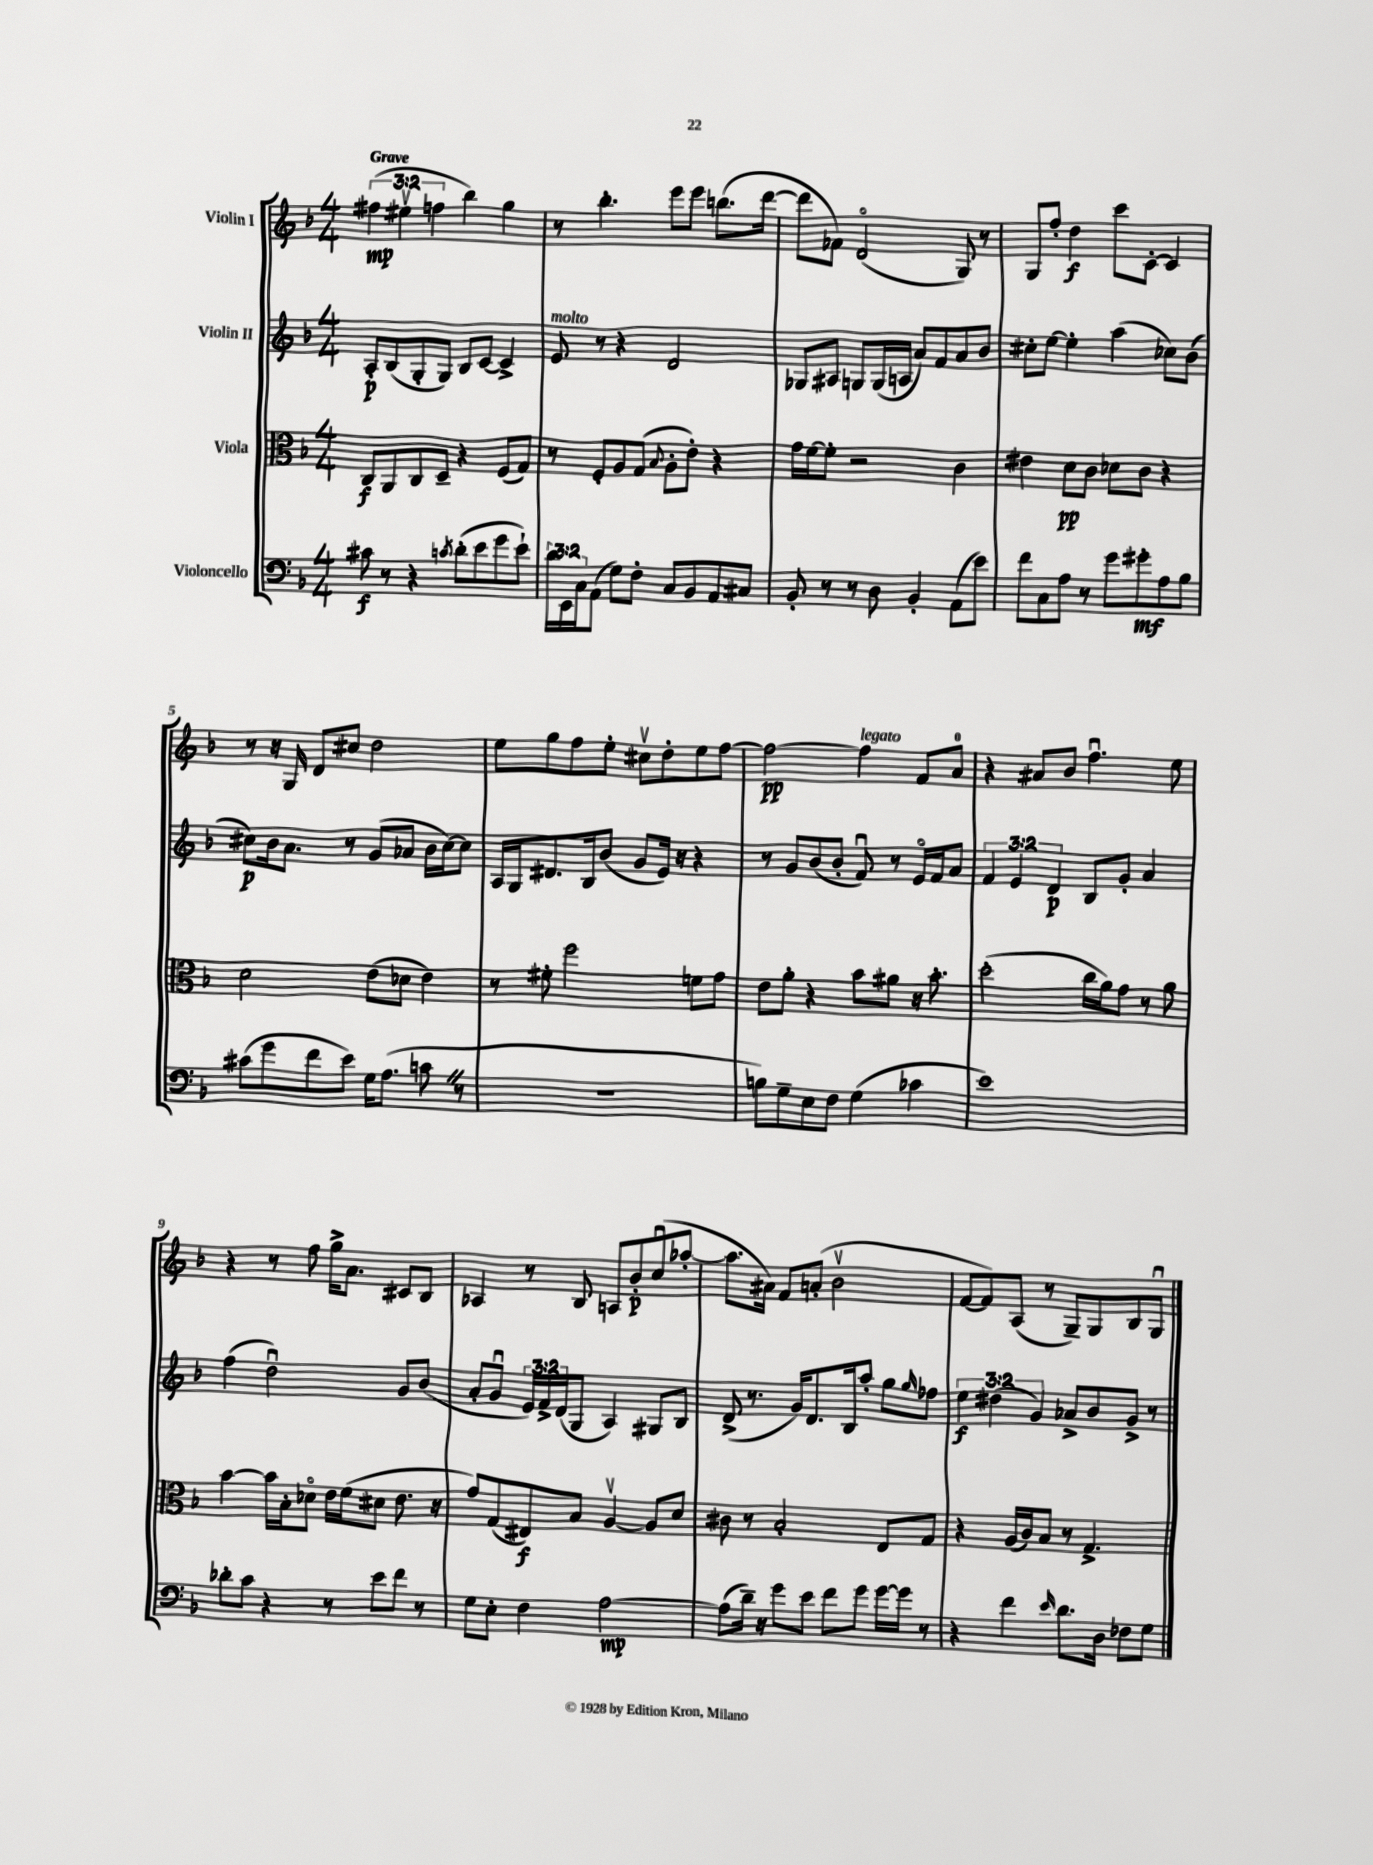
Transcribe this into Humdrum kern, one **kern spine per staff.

**kern	**kern	**kern	**kern
*staff4	*staff3	*staff2	*staff1
*clefF4	*clefC3	*clefG2	*clefG2
*k[b-]	*k[b-]	*k[b-]	*k[b-]
*M4/4	*M4/4	*M4/4	*M4/4
8c#	8C	8A'	(6ff#
8r	8AA	(8B-	.
.	.	.	6ee#v
4r	8C	8G'	.
.	.	.	6ff
.	8D~	8G)	.
8qc	.	.	.
(8d'	4r	8B-	4bb-)
8e	.	[8c	.
8g	(8F	4c^]	4gg
8e`)	8G)	.	.
=	=	=	=
24d	8r	8e	8r
24EE	.	.	.
24C	.	.	.
(8AA	8F'	8r	4.bb-'
8G)	8A	4r	.
8F'	(8G	.	.
.	8qqB-	.	.
8C	8A'	2d	8eee
8BB-	8e')	.	8eee
8AA	4r	.	(8.bb
8C#	.	.	.
.	.	.	[16ddd
=	=	=	=
8BB-'	16g	8G-	8ddd]
.	[16f	.	.
8r	8f']	8A#	8f-)
8r	2r	8G	(2do
8D	.	(16G	.
.	.	16A	.
4BB-'	.	8a)	.
.	.	8f	.
(8AA	4c	8a	8G)
8e)	.	8b-	8r
=	=	=	=
8f	4e#	8cc#'	8G
8C	.	[8ee	8ff'
8A	8d	4ee']	4dd
8r	8c	.	.
8g	8d-	(4aa	8ccc
8g#'	8c	.	[8c'
8A	4r	8cc-)	4c]
8B-	.	(8b-	.
=	=	=	=
(8c#	2d	8cc#)	8r
8g	.	16b-	16r
.	.	8.a	16G
8f	.	.	8d
8e)	.	8r	8cc#
16G	(8e	(8g	2dd
(8.A	.	.	.
.	8d-	8a-	.
8c	4e)	16b-	.
.	.	[16cc#)	.
8r	.	8cc#]	.
=	=	=	=
1r	8r	16A	8ee
.	.	16G	.
.	8f#'	8.d#	8gg
.	2ff	.	8ff
.	.	16B-	.
.	.	(8b-	8ee'
.	.	8g	8cc#v
.	.	16e)	8dd'
.	.	16r	.
.	8f	4r	8ee
.	8g	.	[8ff
=	=	=	=
8B)	8e	8r	2ff_
8G~	8a'	8g	.
8E	4r	(8b-	.
8F	.	8b-'	.
(4G	8b-	8fu)	4ff]
.	8a#	8r	.
4c-	16r	16eo	8f
.	8.b-'	16f	.
.	.	8a	8a
=	=	=	=
1e)	(2dd'	6f	4r
.	.	6e	.
.	.	.	8a#
.	.	6d	.
.	.	.	8b-
.	16cc	8B-	4.ffu
.	16a)	.	.
.	8g	8g'	.
.	8r	4a	.
.	8a	.	8ee
=	=	=	=
8d-'	[4b-	(4ff	4r
8c	.	.	.
4r	16b-]	2ddu)	8r
.	16B-'	.	.
.	8d-o	.	8ff
8r	16e	.	16gg^
.	(16f	.	8.a
8e	8d#	.	.
8f	8.e	8g	8c#
8r	.	(8b-	8B-
.	16r	.	.
=	=	=	=
8G	8g)	8a'	4A-
8E'	(8G	8gu	.
4F	8E#)	24e)	8r
.	.	24f^	.
.	.	(24d	.
.	8B-	8G	8B-
[2A	[4Av	4A)	8A
.	.	.	8b-'
.	8A]	8G#	(8ccu
.	8d	8B-	[8aa-'
=	=	=	=
(8A]	8c#	(8d^	8.aa-]
16d~)	8r	8.r	.
16r	.	.	16a#)
8g	2B-'	.	8f
.	.	16g)	.
8e	.	8.d	(8a'
8f	.	.	2b-v
.	.	16B-	.
8g	.	8aa'	.
[16g	8E	8gg	.
16g]	.	.	.
.	.	16qqgg	.
8r	8G	8ff-	.
=	=	=	=
4r	4r	6ee	[8f
.	.	.	8f])
.	.	(6dd#	.
4f	(16A	.	(8A
.	16c)	.	.
.	.	6g)	.
.	8B-	.	8r
16qqe	.	.	.
8.d	8r	8a-^	8G~)
.	4.G^	8b-	8G
16D	.	.	.
8F-	.	8g^	8B-
8G	.	8r	8Gu
==	==	==	==
*-	*-	*-	*-
